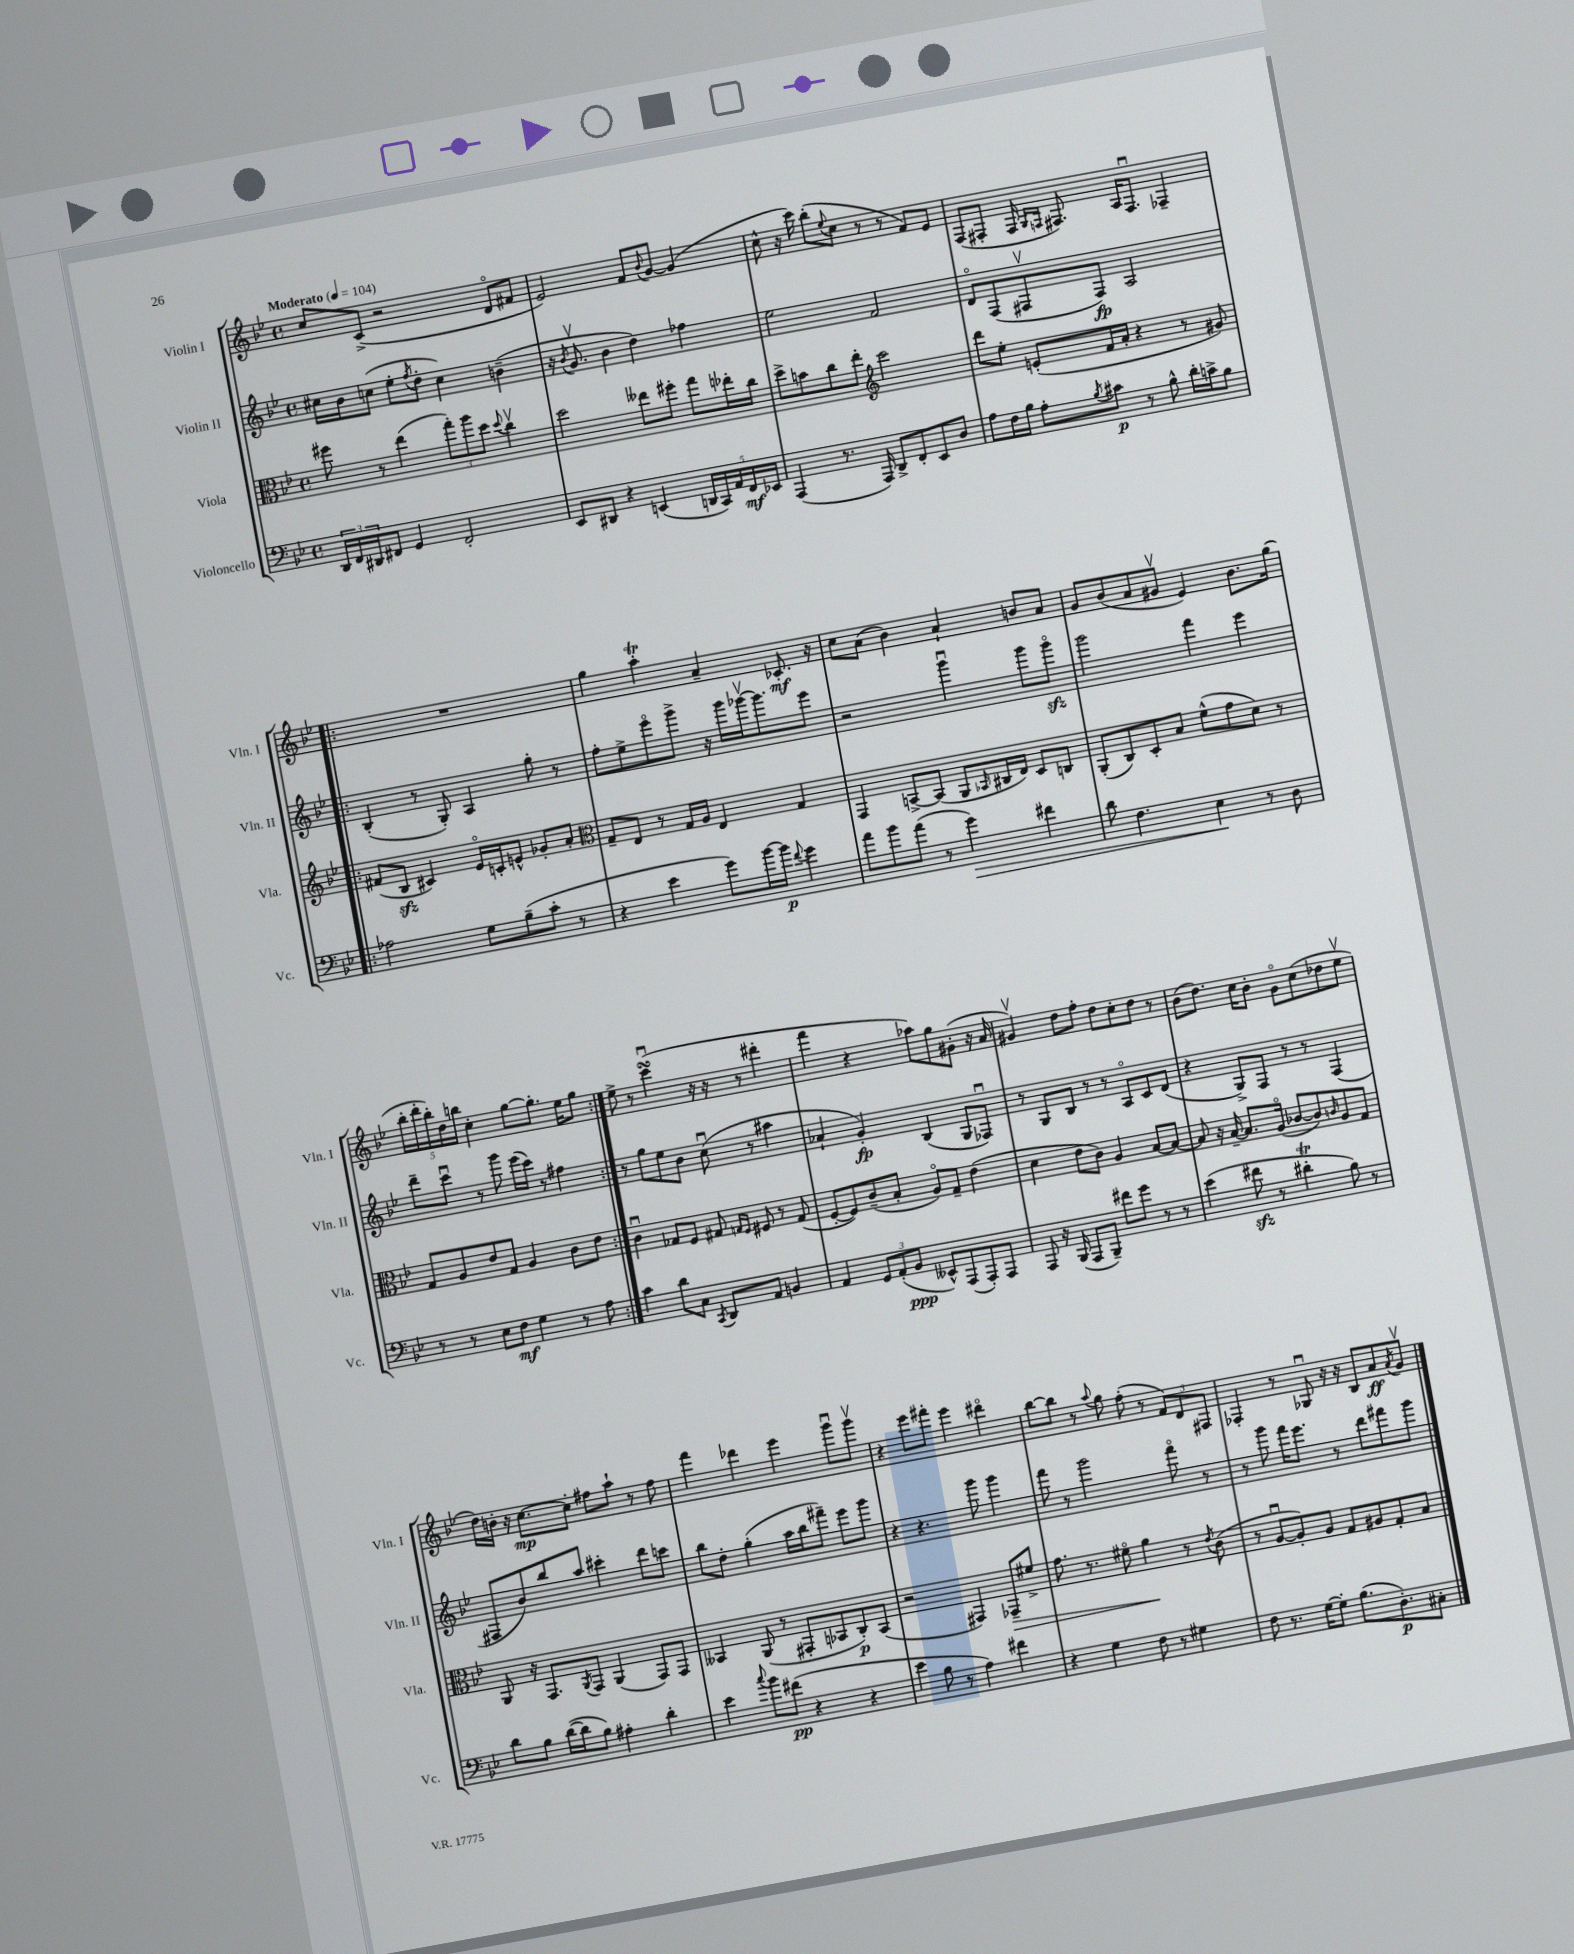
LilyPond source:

<<
\new StaffGroup <<
\new Staff = "s0" \with { instrumentName = "Violin I" shortInstrumentName = "Vln. I" } {
    \clef treble \key bes \major \defaultTimeSignature \time 4/4 \tempo "Moderato" 4 = 104
    c''8 c'8->( r2 d'8\flageolet fis'8 |
    ees'2) f'8 \appoggiatura { bes'8 } g'8~ g'4( |
    c''8-^ r16 c'''16) bes''8-.( \appoggiatura { ees''8 } c''8 r8 r8 f'8) ees'8 |
    f8( fis8-. fis16 \grace { g16 f16 } fis8.) a16 fis8.\downbow fes4-- |
    \repeat volta 2 { R1 |
    g''4 a''4-.\trill a'4-- ces'8.-.\mf r16 |
    c''8 a'8( bes'4) a'4-! b'8 a'8 |
    g'8 bes'8( a'8 gis'8\upbow ees'4) bes'8. g''16( |
    \tuplet 5/4 { bes''16-. d'''16-. bes''16-.) d''16 b''16 } c''4-. g''8~ g''8.-. ees''16 g''8 | }
    ees''8-> r8 c'''4\downbow\turn( r16 r16 r8 dis'''4-. |
    f'''4 r4 aes''8) g''8 gis'8-.( r16 a'16 |
    gis'4\upbow) d''8 f''8-. d''8 c''8-. d''8 r8 |
    bes'8( d''8.) c''16 bes'8-. g'8\flageolet c''8( des''8 ees''8\upbow |
    d''16) b'16-. r16 c''8.~\mp c''8-. fis''8 a''8-! r8 fis''8 |
    f'''4 des'''4 ees'''4 g'''8\downbow g'''8\upbow |
    r4 ees'''8 fis'''8-. ees'''4 dis'''4\flageolet |
    bes''8~ bes''8 r8 \appoggiatura { a''8 } g''8 f''8-.( r8 \tuplet 3/2 { f'8) d'8 fis8 } |
    fes4-. r8 ges8\downbow r16 r16 bes8 a'8\ff \acciaccatura { a'8 } g'8\upbow \bar "|." |
}
\new Staff = "s1" \with { instrumentName = "Violin II" shortInstrumentName = "Vln. II" } {
    \clef treble \key bes \major \defaultTimeSignature \time 4/4
    cis''16 bes'16 c''8( ees''8-. \acciaccatura { f''8 } d''8-. c''4) b'4--( |
    r16 \acciaccatura { bes'8 } g'8.\upbow bes'4 d''4) fes''4 |
    ees''2 f'2 |
    d'8\flageolet f8( fis8\upbow fis8\fp) a2 |
    \repeat volta 2 { bes4-.( r8 g8-.) a4 g''8-. r8 |
    f''8-. ees''8-> ees'''8\flageolet g'''8-> r16 g'''16 ges'''16~\upbow ges'''8. ees'''8 |
    r2 g'''4\downbow g'''8 g'''8\flageolet\sfz |
    g'''2 f'''4 ees'''4 |
    d'''8-- c'''8\downbow r8 g'''8 ees'''16( c'''16) r8 fis''4 | }
    r8 g''8 ees''8 bes'8 c''8\downbow( r8 ais''4 |
    aes'4-! g'4-.\fp) bes4( g8 fes8\downbow) |
    r8 g8 bes8 r8 r8 a8\flageolet c'8 d'8( |
    r4 g8->) f8 r8 r8 f4( |
    fis8 bes'8) bes''8 a''8 cis'''4-. d'''8 c'''8 |
    bes''8 d''8-. g''4-.( a''16 bes''16 fis'''8--) ees'''8 g'''8 |
    r4 r4. g'''8 g'''4 |
    f'''8 r8 g'''2 f'''8\flageolet r8 |
    r8 g'''8 f'''16 ees'''8. r8 d'''8 fis'''8 g'''8 \bar "|." |
}
\new Staff = "s2" \with { instrumentName = "Viola" shortInstrumentName = "Vla." } {
    \clef alto \key bes \major \defaultTimeSignature \time 4/4
    fis''8 r8 ees''4( \tuplet 3/2 { g''8-.) a''8 d''8 } \appoggiatura { d''8 } c''4\upbow |
    d''2 eeses''8 fis''8-. g''8 ees''16-. c''16 |
    d''8-> b'8 c''8 ees''8-. \clef treble c'''2 |
    d'''8 ees''8-. e'8-.( f'16 a'16-. r4 r8 gis'8) |
    \repeat volta 2 { fis'8( bes8\sfz cis'4) ees'16\flageolet c'16-. e'8-^ ges'8-. a'8-. |
    \clef alto g8-- ees8 r8 g16 a16 ees4 g4 |
    g,4 b,8~-> b,8( a,8 \grace { bes,16 } cis16 ees16) d8 c8 |
    a,8-.( c8) d8-. bes8 f'8-^( g'8 d'8) r8 |
    g8 a8 ees'8 g8 a4 c'8 ees'8 | }
    c'4\downbow ges8 f8 gis8 \grace { g16 f16 } fis8 r8 g8( |
    f8~-. f8) c'8--( bes8-. a8\flageolet) g8-- ees'4( |
    d'4 ees'8 c'8) a4 bes8~ bes8~ |
    bes8 r16 bes16~-- bes8. a16\flageolet( ces'8~ ces'8) \grace { c'16 } a8 g8 |
    a,8 r16 g,8. \acciaccatura { a,8 } g,8 a,4( g,8) g,8 |
    beses,4 a,8( r8 gis,8-. bes,8 c8-.\p) bes,8( |
    r2 gis,4) ges,8--\> fis'8-> |
    g'8. r8. fis'8\flageolet a'4\! r8 \acciaccatura { ees'8 } c'8( |
    r8 a8~\downbow a8-.) a8 g8 ais8 g8-. bes8 \bar "|." |
}
\new Staff = "s3" \with { instrumentName = "Violoncello" shortInstrumentName = "Vc." } {
    \clef bass \key bes \major \defaultTimeSignature \time 4/4
    \tuplet 3/2 { d,16 f,16 dis,16 } fis,8 g,4 fis,2-. |
    ees,8 dis,8 r4 e,4( \tuplet 5/4 { d,16 c,16) a,16 f,16\mf ees,16 } |
    a,,4( r8. a,,16) d,8-> f,8-. ees,8 d8 |
    a8 f16 bes16 a8-. \acciaccatura { bes8 } cis'8\p r8 bes8-^ d'16-. c'16-> bes8 |
    \repeat volta 2 { aes2 g8 bes8--( c'8-. r8 |
    r4 ees'4 g'8) bes'16~ bes'16\p \appoggiatura { f'8 } g'4 |
    a'8 bes'8 a'8( r8 g'4\>) fis'4 |
    d'8 f4. ees4\! r8 d8 |
    r8 r8 ees8 f8\mf g4 r8 a8 | }
    c'4 d'8 c8 \acciaccatura { c,8 } d,8 a,8 b,4 |
    a,4 \tuplet 3/2 { g,8 a,8-.( bes,8\ppp } eeses,8-^) a,,8( a,,8-.) a,,8 |
    a,,8 r16 bes,,16( a,,8 bes,,8--) fis'8 g'8 r8 r8 |
    ees'4( fis'8\sfz r8 dis'4-.\trill bes8) r8 |
    d'8 bes8 d'16~( d'16 bes8) ais4-. d'4-. |
    ees'4 \appoggiatura { c''8 } bes'8 fis'8\pp( r4 r4 |
    ees'4 bes8 r8 a4) fis'4 |
    r4 g4 f8 r8 gis4 |
    f8 r8. g16~ g8-. bes8.( d8.-.\p) cis8-. \bar "|." |
}
>>
>>
\layout { \context { \Score \remove "Bar_number_engraver" } }
